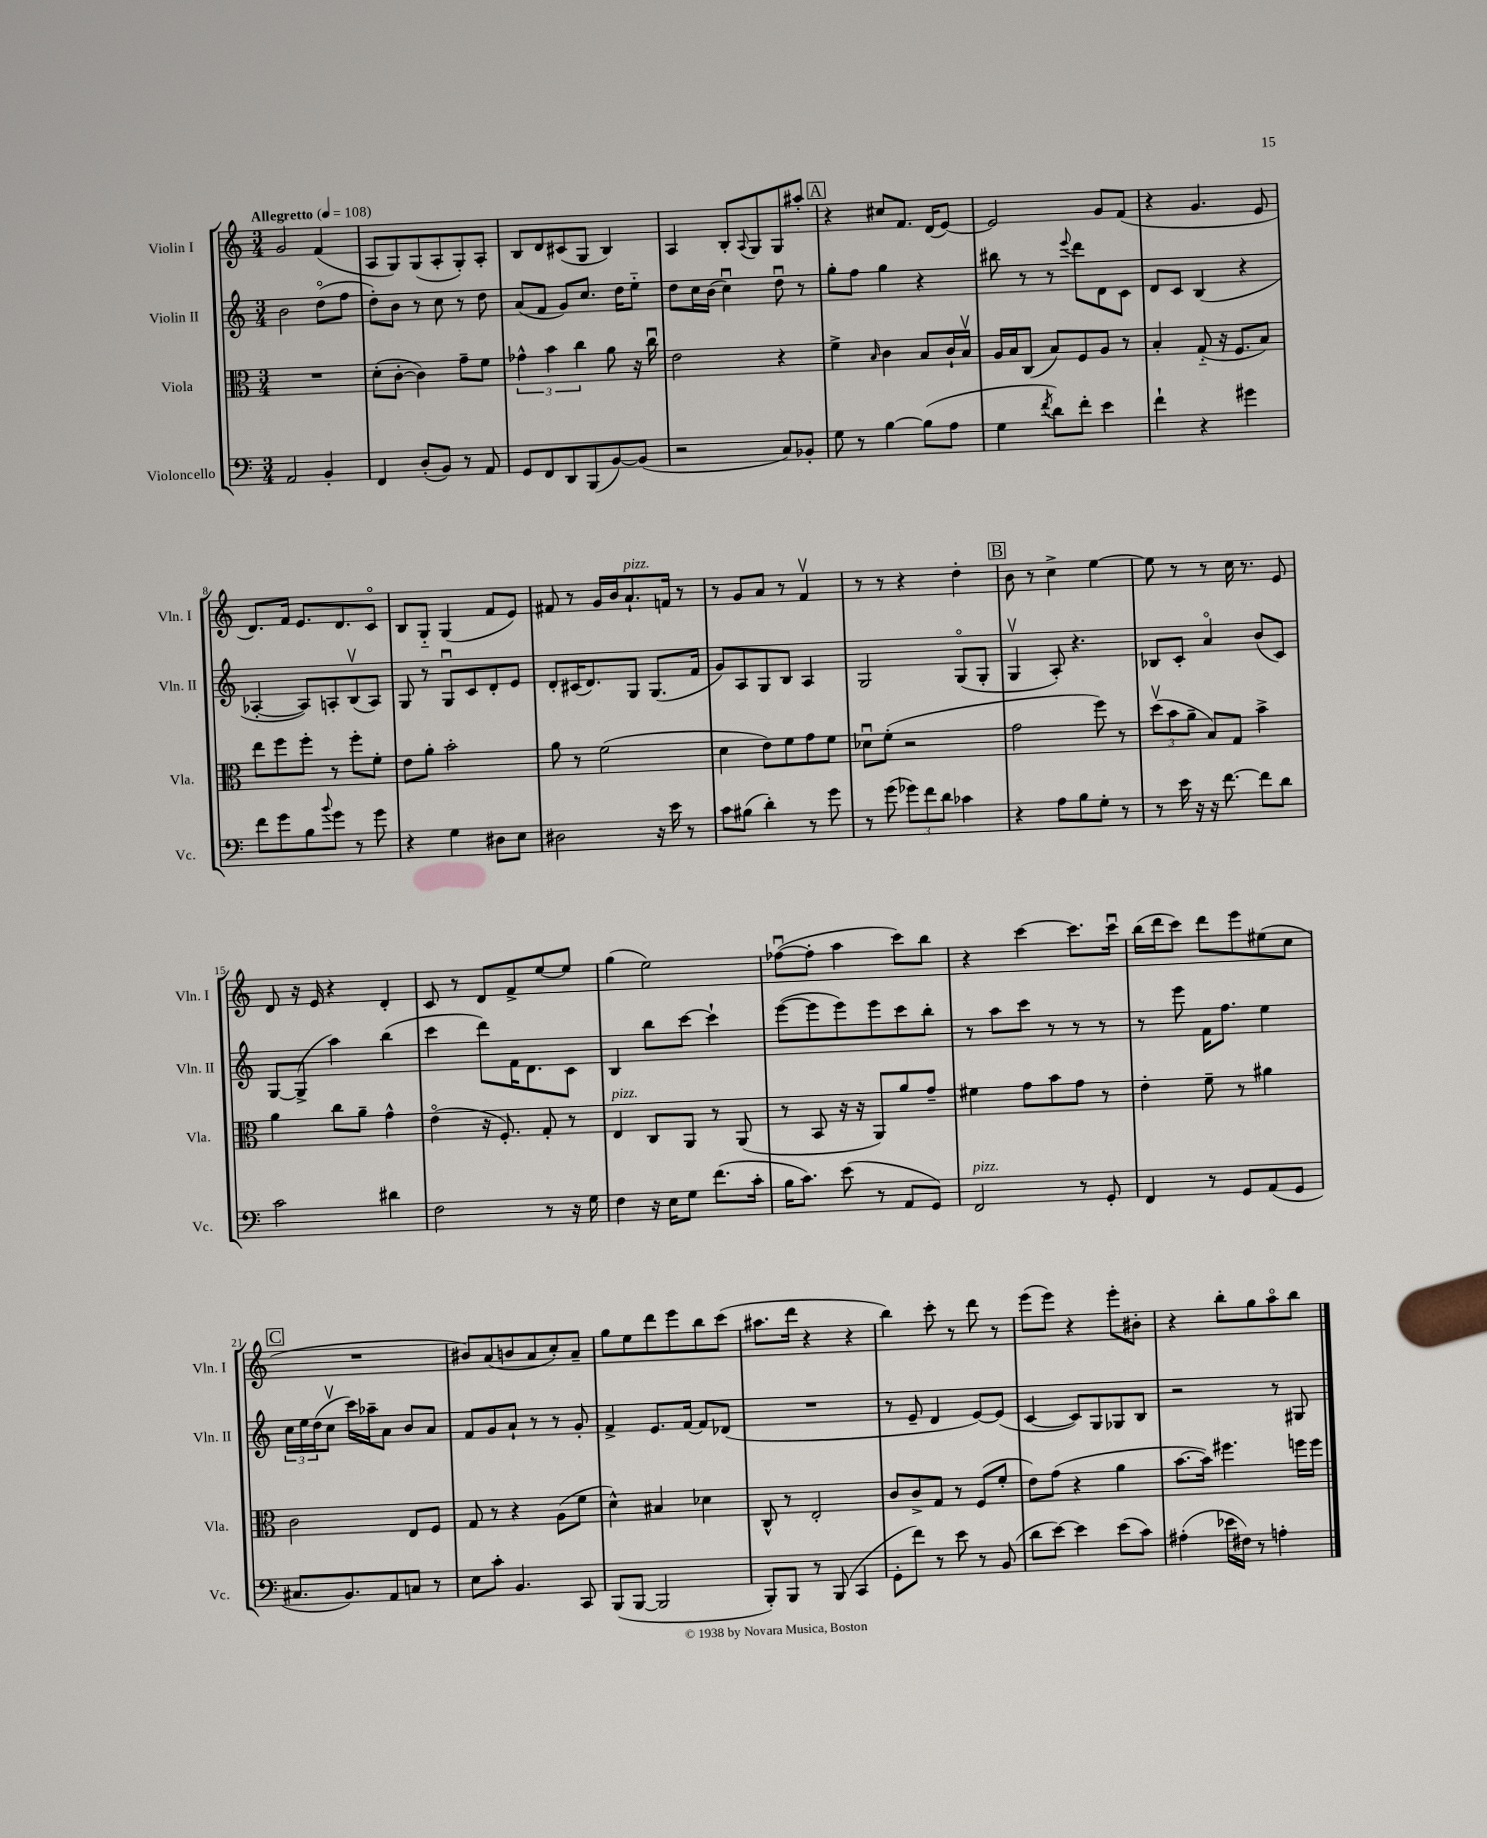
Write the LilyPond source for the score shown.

<<
\new StaffGroup <<
\new Staff = "s0" \with { instrumentName = "Violin I" shortInstrumentName = "Vln. I" } {
    \clef treble \key c \major \numericTimeSignature \time 3/4 \tempo "Allegretto" 4 = 108
    g'2 f'4( |
    a8 g8) g8( a8-. g8-.) a8-. |
    b8 d'8 cis'8( g8 b4) |
    a4 b8-. \appoggiatura { a8 } g8 g8 ais''8-. |
    \mark \markup { \box "A" } r4 cis''8 f'8. d'16( e'8~) |
    e'2 g'8 f'8( |
    r4 g'4. e'8 |
    d'8.) f'16 e'8. d'8. c'8\flageolet |
    b8 g8-_ g4( f'8 e'8) |
    fis'8 r8 g'16 b'16 a'8.-!^\markup { \italic "pizz." } f'16 r8 |
    r8 g'8 a'8 r8 f'4\upbow |
    r8 r8 r4 d''4-. |
    \mark \markup { \box "B" } b'8 r8 c''4-> e''4~ |
    e''8 r8 r8 c''16 r8. e'8 |
    d'8 r16 e'16 r4 d'4-. |
    c'8 r8 d'8 f'8-> e''8~ e''8 |
    g''4( e''2) |
    fes''8~\downbow( fes''8-. a''4 c'''8) b''8 |
    r4 c'''4~ c'''8. c'''16\downbow |
    b''16( d'''16 c'''8) d'''8 e'''8 eis''8( c''8 |
    \mark \markup { \box "C" } R2. |
    bis'8) a'8( b'8 a'8 c''8-.) a'8-- |
    g''8 e''8 d'''8 e'''8 b''8 c'''8( |
    ais''8. d'''16 r4 r4 |
    b''4) c'''8-. r8 d'''8 r8 |
    e'''8( e'''8) r4 e'''8-. bis'8-. |
    r4 b''8-. g''8 a''8\flageolet b''8 \bar "|." |
}
\new Staff = "s1" \with { instrumentName = "Violin II" shortInstrumentName = "Vln. II" } {
    \clef treble \key c \major \numericTimeSignature \time 3/4
    b'2 d''8\flageolet( f''8 |
    d''8-.) b'8 r8 c''8 r8 d''8 |
    a'8( f'8 g'8) c''8. d''16 e''8-_ |
    d''8 c''16 b'16( c''4\downbow) d''8\downbow r8 |
    \mark \markup { \box "A" } g''8-. f''8 g''4 r4 |
    bis''8 r8 r8 \appoggiatura { e'''8 } d'''8 d'8 c'8 |
    d'8 c'8 b4( r4 |
    aes4~-. aes8) a8-. b8\upbow( a8) |
    g8 r8 g8\downbow c'8 d'8-. e'8 |
    d'8-. cis'16( d'8.) g8 g8.( f'16 |
    g'8) a8 g8 b8 a4 |
    g2 g8\flageolet( g8-. |
    \mark \markup { \box "B" } g4\upbow a8-.) r4. |
    bes8 c'8-. a'4\flageolet b'8( c'8) |
    g8~ g8->( a''4) b''4( |
    c'''4 d'''8) f'16 d'8. c'8 |
    b4 b''8 c'''8~ c'''4-! |
    e'''8~( e'''8 e'''8) e'''8 c'''8 b''8-. |
    r8 a''8 c'''8 r8 r8 r8 |
    r8 e'''8 f'16 f''8. e''4 |
    \mark \markup { \box "C" } \tuplet 3/2 { c''16 e''16 d''16( } c''8\upbow c'''16) aes''16-- a'8 b'8 a'8 |
    f'8 g'8 a'8-! r8 r8 g'8-. |
    f'4-> e'8. f'16~ f'8 des'8( |
    R2. |
    r8 e'8-- d'4 e'8~) e'8( |
    c'4~ c'8) g8 ges8 b8 |
    r2 r8 gis8 \bar "|." |
}
\new Staff = "s2" \with { instrumentName = "Viola" shortInstrumentName = "Vla." } {
    \clef alto \key c \major \numericTimeSignature \time 3/4
    R2. |
    d'8-.( c'8~-. c'4) g'8-- f'8 |
    \tuplet 3/2 { ges'4-^ b'4 c''4 } a'8 r16 c''16\downbow |
    e'2 r4 |
    \mark \markup { \box "A" } f'4-> \grace { b16 } c'4 b8 c'16-! b16\upbow |
    a16 b16 c8( b8) f8 a8 r8 |
    b4-. g8-_( r16 f8. b8) |
    e''8 f''8 f''8-. r8 f''8-. f'8-. |
    e'8 a'8-. b'2-. |
    a'8 r8 f'2( |
    d'4 e'8) f'8 g'8 f'8 |
    des'8\downbow f'8-.( r2 |
    \mark \markup { \box "B" } g'2 f''8) r8 |
    \tuplet 3/2 { d''8\upbow( b'8 a'8-- } b8) g8 b'4-> |
    a'4 c''8 a'8-- g'4-^ |
    e'4\flageolet( r16 f8.-.) g8-. r8 |
    e4^\markup { \italic "pizz." } c8 a,8 r8 a,8( |
    r8 b,8 r16 r16 a,8) a'8 g'8-- |
    fis'4 g'8 b'8 g'8 r8 |
    e'4-. f'8-- r8 ais'4 |
    \mark \markup { \box "C" } c'2 e8 f8 |
    g8 r8 r4 a8( f'8 |
    d'4-^) bis4 des'4 |
    c8-^ r8 e2-. |
    c'8 c'8-> g8 r8 f8( f'8-. |
    e'8) g'8( r4 a'4 |
    b'8.~ b'16) fis''4. f''16 f''16 \bar "|." |
}
\new Staff = "s3" \with { instrumentName = "Violoncello" shortInstrumentName = "Vc." } {
    \clef bass \key c \major \numericTimeSignature \time 3/4
    a,2 b,4-. |
    f,4 d8-.( b,8) r8 a,8 |
    g,8 f,8 d,8 b,,8( b,8~) b,8( |
    r2 c8) bes,8-. |
    \mark \markup { \box "A" } g8 r8 b4~ b8( a8 |
    g4 \acciaccatura { f'8 } d'8) f'8-. e'4 |
    f'4-! r4 gis'4 |
    f'8 g'8 b8 \appoggiatura { b'8 } g'8 r8 g'8 |
    r4 g4 dis8 e8 |
    dis2 r16 e'16 r8 |
    c'8 bis8( d'4-.) r8 g'8 |
    r8 g'8( \tuplet 3/2 { ges'8) f'8 d'8 } ces'4 |
    \mark \markup { \box "B" } r4 a8 b8 g8-. r8 |
    r8 e'16 r16 r16 f'8.~ f'8 d'8 |
    c'2 dis'4 |
    f2 r8 r16 g16 |
    f4 r16 e16 g8 f'8.( c'16-. |
    b16 c'8.) e'8( r8 a,8 g,8) |
    f,2^\markup { \italic "pizz." } r8 g,8-. |
    f,4 r8 g,8 a,8( g,8 |
    \mark \markup { \box "C" } cis8. b,8.) a,8 c8 r8 |
    e8 c'8-. b,4. c,8 |
    b,,8( b,,8~ b,,2 |
    b,,8-.) b,,8 r8 b,,8( c,4 |
    g,8-. f'8) r8 e'8 r8 b,8( |
    d'8 e'8~) e'4 e'8( c'8) |
    ais4-.( ees'16 fis16) r8 a4-. \bar "|." |
}
>>
>>
